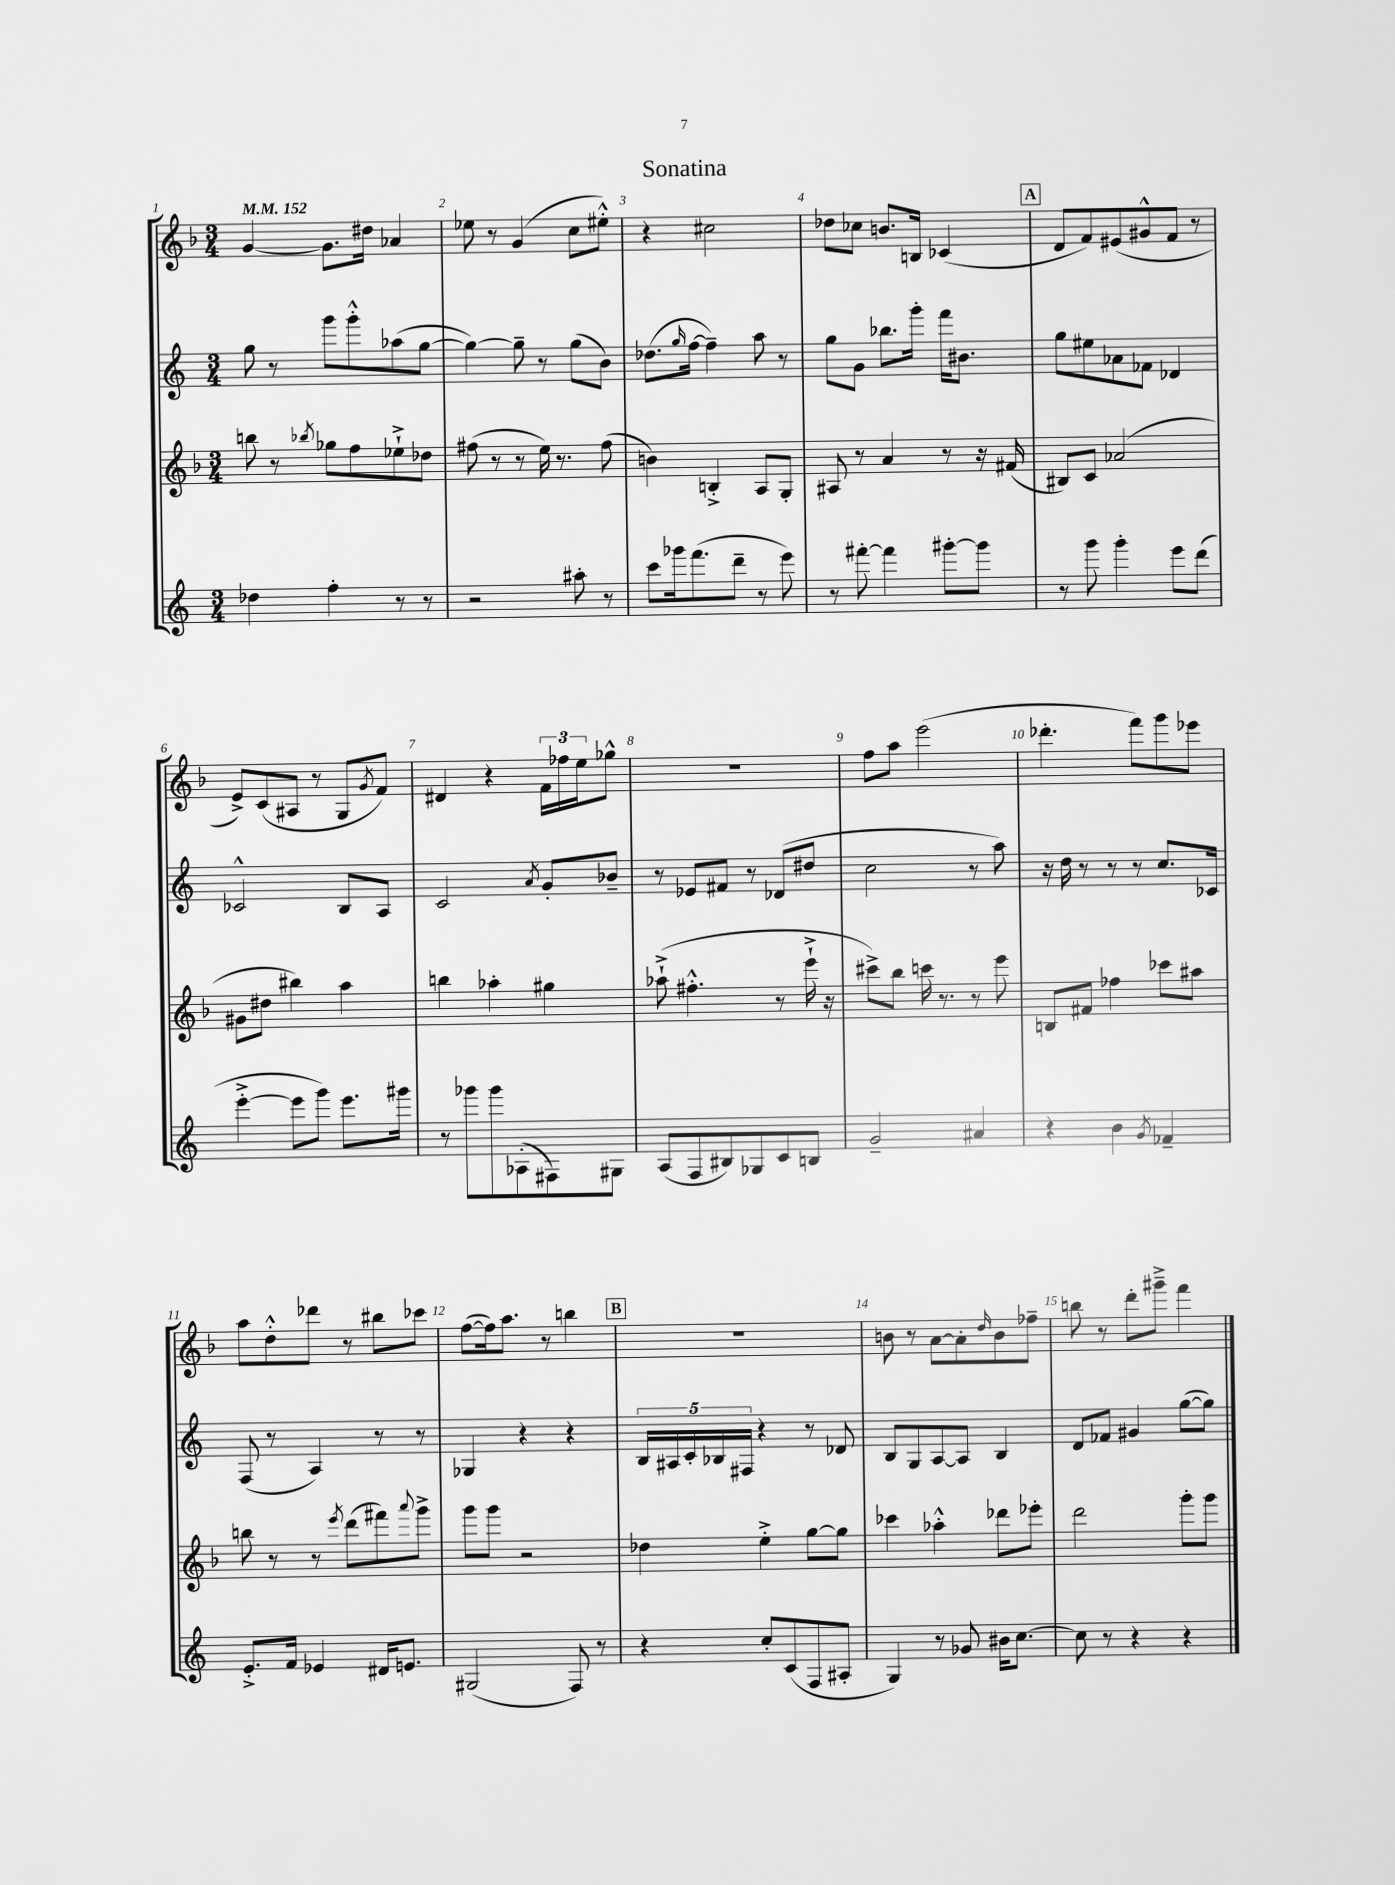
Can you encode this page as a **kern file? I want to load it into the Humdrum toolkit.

**kern	**kern	**kern	**kern
*part4	*part3	*part2	*part1
*staff4	*staff3	*staff2	*staff1
*clefG2	*clefG2	*clefG2	*clefG2
*k[]	*k[b-]	*k[]	*k[b-]
*M3/4	*M3/4	*M3/4	*M3/4
*MM152	*MM152	*MM152	*MM152
=1	=1	=1	=1
4dd-X\	8bbn\	8gg\	[4g/
.	8r	8r	.
.	8qbb-X/	.	.
4ff'\	8gg-X\L	8ggg\L	8.g\L]
.	8ff\	8ggg'^^\	.
.	.	.	16dd#X\Jk
8r	8ee-X`^\	(8aa-X\	4a-X/
8r	8dd-X\J	[8gg\J	.
=2	=2	=2	=2
2r	(8ff#X\	4gg\_)	8ee-X\
.	8r	.	8r
.	8r	8gg~\]	(4g/
.	16ee\)	8r	.
.	8.r	.	.
8aa#X'\	.	(8gg\L	8cc\L
8r	(8ff#\	8b\J)	8ee#X'^^\J)
=3	=3	=3	=3
8ccc\L	4bn\)	(8.dd-X\L	4r
16ggg-X\k	.	.	.
.	.	16qqgg/	.
(8.fff\	.	[16ff\Jk	.
.	4Bn'^/	4ff~\])	2cc#X\
8ddd~\J	.	.	.
8r	8A/L	8aa\	.
8eee\)	8G'/J	8r	.
=4	=4	=4	=4
8r	8A#X/	8gg\L	8dd-X\L
[8fff#X'\	8r	8g\J	8cc-X\J
4fff#\]	4a/	8.bb-X\L	8.bn/L
.	.	16ggg'\Jk	16Bn/Jk
[8ggg#X'\L	8r	16fff\KL	(4c-X/
.	.	8.b#X\J	.
8ggg#\J]	16r	.	.
.	(16f#X/	.	.
!!LO:REH:place=s1:t=A
=5	=5	=5	=5
8r	8B#X/L)	8gg\L	8d/L
8ggg\	8c/J	8ee#X\	8f/)
4ggg'\	(2a-X/	8a-X\	(8e#X/
.	.	8f-X\J	8g#X^^/
8eee\L	.	4d-X/	8f/J
(8ddd\J	.	.	8r
!!LO:LB:g=z
=6	=6	=6	=6
[4eee'^\	8g#X\L	2c-X^^/	8e^/L)
.	8dd#X\J	.	(8c/
8eee\L]	4bb#X\)	.	8A#X/J
8ggg\J)	.	.	8r
8.eee\L	4aa\	8B/L	8G/L
.	.	.	8qg/
.	.	8A/J	8f/J)
16ggg#X\Jk	.	.	.
=7	=7	=7	=7
8r	4bbn\	2c/	4d#X/
8ggg-X\L	.	.	.
8ggg-\	4aa-X'\	.	4r
(8A-X'\	.	.	.
.	.	8qa/	.
8F#X\)	4gg#X\	8g'/L	24f\LL
.	.	.	24ff-X\
.	.	.	24ee\J
8G#X\J	.	8b-X~/J	8gg-X^^\J
=8	=8	=8	=8
(8A/L	(8aa-X`^\	8r	2.r
8F/	4.ff#X'^^\	8e-X/L	.
8B#X/)	.	8f#X/J	.
8G-X/	.	8r	.
8c/	8r	(8d-X/L	.
8Bn/J	16eee`^\	8dd#X/J	.
.	16r	.	.
=9	=9	=9	=9
2g~/	8ccc#X^\L)	2cc\	8ff\L
.	8bb-\J	.	8aa\J
.	16cccn\	.	(2eee\
.	8.r	.	.
4a#X/	8r	8r	.
.	8eee\	8aa\)	.
=10	=10	=10	=10
4r	8Bn/L	16r	4.ddd-X'\
.	.	16dd\	.
.	8f#X/J	8r	.
4b\	4ff-X\	8r	.
.	.	8r	8fff\L)
8qg/	.	.	.
4f-X~/	8ccc-X\L	8.cc/L	8ggg\
.	8aa#X\J	.	8eee-X\J
.	.	16c-X/Jk	.
!!LO:LB:g=z
=11	=11	=11	=11
8.e'^/L	8bbn\	(8F/	8aa\L
.	8r	8r	8dd'^^\
16f/Jk	.	.	.
4e-X/	8r	4A/)	8ddd-X\J
.	8qeee/	.	.
.	(8ddd\L	.	8r
16d#X/KL	8fff#X\)	8r	8bb#X\L
8.en/J	.	.	.
.	8qqaaa/	.	.
.	8ggg^\J	8r	8ccc-X\J
=12	=12	=12	=12
(2G#X/	8ggg\L	4G-X/	([8ff\L
.	8ggg\J	.	16ff\k])
.	.	.	8.aa\J
.	2r	4r	.
.	.	.	8r
8F/)	.	4r	4bbn\
8r	.	.	.
!!LO:REH:place=s1:t=B
=13	=13	=13	=13
4r	4dd-X\	20B/LL	2.r
.	.	20A#X/	.
.	.	20c'/	.
.	.	20B-X/	.
.	.	20F#X/JJ	.
8cc'/L	4ee'^\	4r	.
(8c/	.	.	.
8F/	[8gg\L	8r	.
8A#X'/J	8gg\J]	8d-X/	.
=14	=14	=14	=14
4G/)	4ccc-X\	8B/L	8bn\
.	.	8G/	8r
8r	4aa-X'^^\	[8A/	[8a\L
8g-X/	.	8A/J]	8a'\]
.	.	.	16qqdd/
16b#X\KL	8ddd-X\L	4B/	8b\
[8.cc\J	.	.	.
.	8eee-X'\J	.	8ff-X~\J
=15	=15	=15	=15
8cc\]	2ddd\	8d/L	8bbn\
8r	.	8f-X/J	8r
4r	.	4g#X/	8ddd'\L
.	.	.	8ggg#X~^\J
4r	8ggg'\L	([8gg\L	4fff\
.	8ggg\J	8gg\J])	.
==	==	==	==
*-	*-	*-	*-
